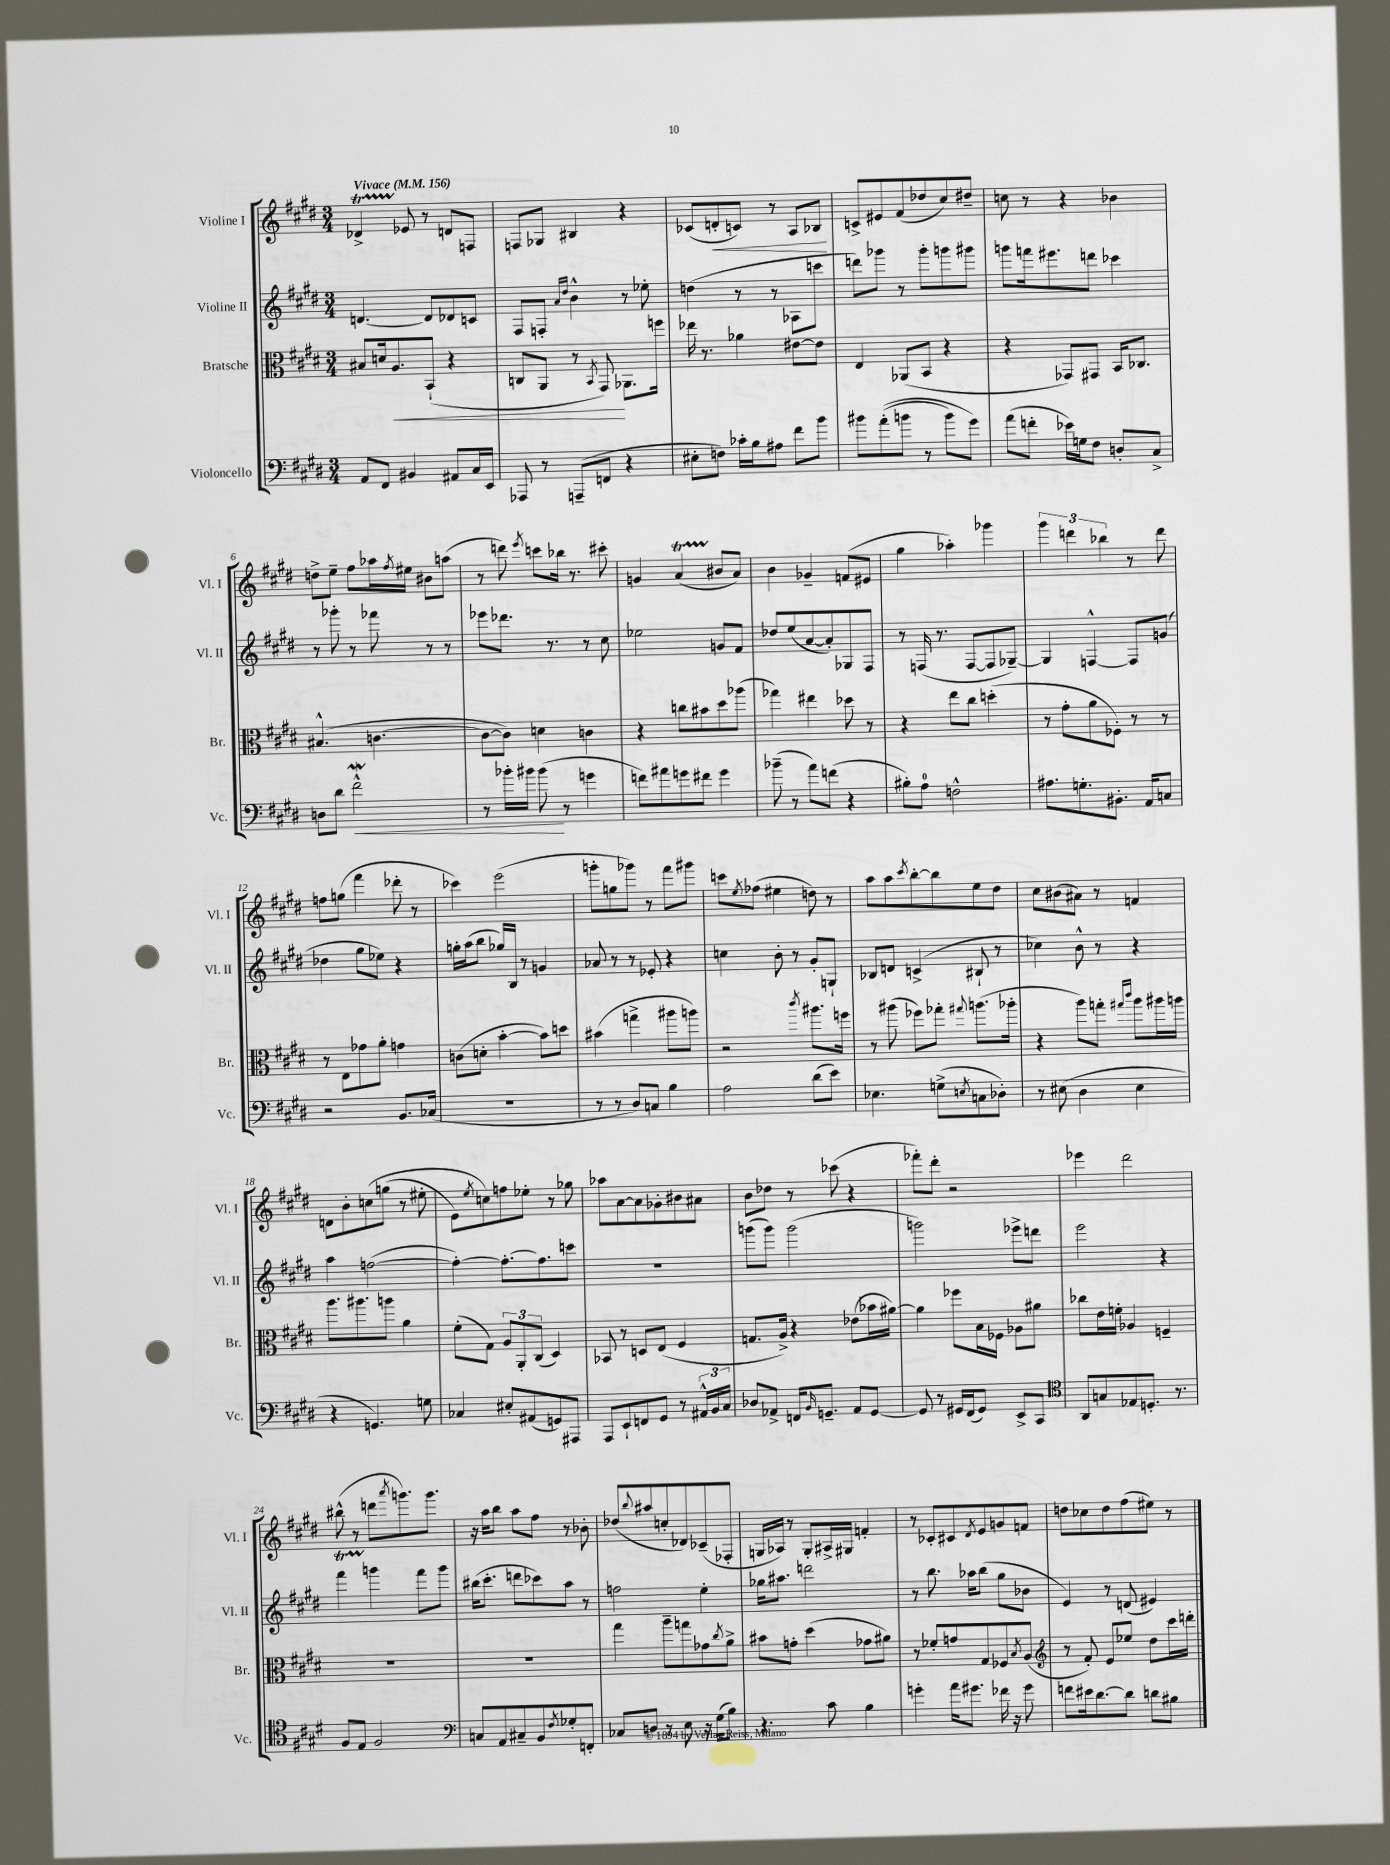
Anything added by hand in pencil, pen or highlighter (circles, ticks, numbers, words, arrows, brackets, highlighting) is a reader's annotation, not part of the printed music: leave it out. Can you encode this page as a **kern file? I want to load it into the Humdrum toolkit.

**kern	**dynam	**kern	**dynam	**kern	**kern	**dynam
*part4	*part4	*part3	*part3	*part2	*part1	*part1
*staff4	*staff4	*staff3	*staff3	*staff2	*staff1	*staff1
*I"Violoncello	*	*I"Bratsche	*	*I"Violine II	*I"Violine I	*
*I'Vc.	*	*I'Br.	*	*I'Vl. II	*I'Vl. I	*
*clefF4	*	*clefC3	*	*clefG2	*clefG2	*
*k[f#c#g#d#]	*	*k[f#c#g#d#]	*	*k[f#c#g#d#]	*k[f#c#g#d#]	*
*M3/4	*	*M3/4	*	*M3/4	*M3/4	*
*MM156	*	*MM156	*	*MM156	*MM156	*
=1	=1	=1	=1	=1	=1	=1
!	!	!	!	!	!LO:TX:a:B:t=Vivace	!
8AA/L	.	8B#X/L	.	[4.dn/	4d-XT^/	.
8FF#/J	.	16dn/k	.	.	.	.
!	!	!	!LO:HP:b	!	!	!
.	.	8.A/	<	.	.	.
4BB#X/	.	.	.	.	8e-X/	.
.	.	(8BB`/J	.	8d/L]	8r	.
8AA#X/L	.	4r	.	8d-X/	8dn/L	.
16C#/L	.	.	.	8cn/J	8Fn/J	.
16EE/JJ	.	.	.	.	.	.
=2	=2	=2	=2	=2	=2	=2
8AAA-X/	.	8Cn/L	.	8F#/L	8Fn/L	.
8r	.	8AA/J	.	8Fn'/J	8G-X/J	.
.	.	.	.	16qqa/LL	.	.
.	.	.	.	16qqdd#/JJ	.	.
(8AAAn~/L	.	8r	.	4b^^\	4B#X/	.
.	.	8qBB/	.	.	.	.
8FFn/J	.	8GG#/)	.	.	.	.
4r	.	8.AA-X\L	[	8r	4r	.
.	.	.	.	8ee-X'\	.	.
.	.	16ffn\Jk	.	.	.	.
=3	=3	=3	=3	=3	=3	=3
8E#X'\L	.	16ee-X\	.	(4ddn\	(8c-X/L	.
.	.	8.r	.	.	.	.
!	!	!	!	!	!	!LO:HP:b
8Fn\J)	.	.	.	.	8dn'/	<
16c-X'\LL	.	4a-X\	.	8r	8cn/J)	.
16B\J	.	.	.	.	.	.
8A#X\J	.	.	.	8r	8r	.
8f#\L	.	[8e#X\L	.	8A-X\L	8A/L	.
8b\J	.	8e#\J]	.	8cccn\J	8B-X/J	.
.	.	.	.	.	.	[
=4	=4	=4	=4	=4	=4	=4
8b#X\L	.	4E/	.	8dddn\L)	8cn^/L	.
((8a'\	.	.	.	8ggg-X\J	8e#X/	.
8bn\J	.	(8AA-X/L	.	8r	(8f#/	.
8r	.	8BB/J	.	8ggg-'\L	8dd-X/	.
8b\L)	.	4r	.	8gggn\	8cc#/)	.
8g#\J)	.	.	.	8ggg#X\J	8dd#X~/J	.
=5	=5	=5	=5	=5	=5	=5
(8a\L	.	4r	.	8gggn\L	8ccn\	.
8fn'\J	.	.	.	16fffn\k	8r	.
.	.	.	.	8.eee#X\	.	.
16e-X\LL)	.	8GG-X/L)	.	.	4r	.
16Gn\J	.	.	.	.	.	.
8F#\J	.	8GG#X/J	.	8dddn\J	.	.
8Dn'/L	.	16BB/KL	.	4ccc-X\	4b-X\	.
.	.	8.C-X/J	.	.	.	.
8C#^/J	.	.	.	.	.	.
!!LO:LB:g=z
=6	=6	=6	=6	=6	=6	=6
8Dn\L	.	(4.B#X^^/	.	8r	8ddn^\L	.
8d#\J	.	.	.	8ggg-X'\	8ee~\J	.
!	!LO:HP:b	!	!	!	!	!
2f#W^^\	<	.	.	8r	8ff#\L	.
.	.	[4.cn\	.	8fff-X\	16aa-X\L	.
.	.	.	.	.	8qff#/	.
.	.	.	.	.	16ee#X\JJ	.
.	.	.	.	8r	8b#X\L	.
.	.	.	.	8r	(8aan\J	.
=7	=7	=7	=7	=7	=7	=7
8r	.	8c\L_	.	8eee-X\L	8r	.
16b-X'\LL	.	8c\J])	.	8.ddd-X\J	8dddn\)	.
16b#X\JJ	.	.	.	.	.	.
.	.	.	.	.	8qeee/	.
(8b#\	.	4dn\	.	.	8cccn\L	.
.	.	.	.	8.r	.	.
8r	[	.	.	.	16bb-X\Jk	.
.	.	.	.	.	8.r	.
4gn\	.	4cn\	.	8r	.	.
.	.	.	.	8cc#\	8ccc#X'\	.
=8	=8	=8	=8	=8	=8	=8
8fn\L)	.	4r	.	2ee-X\	4gn/	.
8a#X\	.	.	.	.	.	.
8gn\	.	8ccn\L	.	.	(4aT/	.
8f#X\J	.	8b#X\	.	.	.	.
4g\	.	8dd#\	.	8gn/L	8b#X/L	.
.	.	(8aa-X\J	.	8f#/J	8a/J)	.
=9	=9	=9	=9	=9	=9	=9
(8b-X~\	.	4gg-X\)	.	8dd-X/L	4b\	.
8r	.	.	.	(8ee/	.	.
8a\L)	.	4ee#X\	.	[8a/	4g-X~/	.
(8fn\J	.	.	.	8a'/])	.	.
4r	.	8dd-X\	.	8G-X/	(8fn/L	.
.	.	8r	.	8F#/J	8e#X/J	.
=10	=10	=10	=10	=10	=10	=10
8B#X'\L)	.	4r	.	8r	4gg#\	.
8A\J	.	.	.	(16Fn/	.	.
.	.	.	.	8.r	.	.
2Fn^^\	.	8ee\L	.	.	4aa-X'\)	.
.	.	8cc#\J	.	[8F/L	.	.
.	.	(4ddn'\	.	8F/]	4ggg-X\	.
.	.	.	.	[8G-X~/J)	.	.
=11	=11	=11	=11	=11	=11	=11
8.A#X\L	.	8r	.	4G-/]	6ggg#\	.
.	.	8g#'\L	.	.	.	.
.	.	.	.	.	6dddn\	.
8.Gn'\	.	.	.	.	.	.
.	.	8a\	.	[4Fn^^/	.	.
.	.	.	.	.	6bb-X\	.
8.BB#X'\J	.	8F-X'\J)	.	.	.	.
.	.	8r	.	8F/L]	8r	.
16AA/KL	.	.	.	.	.	.
8Cn/J	.	8r	.	(8gn/J	8ddd\	.
!!LO:LB:g=z
=12	=12	=12	=12	=12	=12	=12
2r	.	8r	.	4dd-X\	8ffn\L	.
.	.	8E\L	.	.	(8ggn\J	.
.	.	8g-X\	.	8gg#\L	4fff#\	.
.	.	8a'\J	.	8ee-X\J)	.	.
8.BB/L	.	4gn\	.	4r	8ddd-X'\	.
.	.	.	.	.	8r	.
(16C-X/Jk	.	.	.	.	.	.
=13	=13	=13	=13	=13	=13	=13
2.r	.	(8cn\L	.	16ggn'\LL	4ccc-X\)	.
.	.	.	.	(16aa\J	.	.
.	.	8dn'\J	.	8bb\J	.	.
.	.	[4b'\	.	16gg-X/LL)	(2eee\	.
.	.	.	.	16B/JJ	.	.
.	.	.	.	8r	.	.
.	.	8b\L])	.	4gn/	.	.
.	.	8ddn\J	.	.	.	.
=14	=14	=14	=14	=14	=14	=14
8r	.	(4b#X\	.	8a-X/	8gggn'\L	.
8r	.	.	.	8r	8ggn\	.
8D#/L)	.	4ggn^\	.	8r	8ggg-X\J)	.
8Cn/J	.	.	.	8e-X'/	8r	.
4B\	.	8aa#X\L	.	4r	8fff#\L	.
.	.	8aan\J)	.	.	8ggg#X\J	.
=15	=15	=15	=15	=15	=15	=15
2A\	.	2r	.	4ccn\	8cccn\L	.
.	.	.	.	.	8qee/	.
.	.	.	.	.	(8ff-X\J	.
.	.	.	.	8b'\	4ee#X\	.
.	.	.	.	8r	.	.
.	.	8qccc#/	.	.	.	.
(8d#\L	.	8.aa#X\L	.	8g#'/L	8ddn\)	.
8e\J)	.	.	.	8Gn`/J	8r	.
.	.	16ffn\Jk	.	.	.	.
=16	=16	=16	=16	=16	=16	=16
4.E-X\	.	8r	.	8B-X/L	8aa\L	.
.	.	(8aa#X\	.	8dn/J	8aa\	.
.	.	.	.	.	8qccc#/	.
.	.	8ff-X\L)	.	(4cn^/	[8bb'\	.
(8Gn^\L	.	8gg-X'\J	.	.	8bb\]	.
8qEn/	.	8qqgg#X/	.	.	.	.
8Cn\	.	(8.aan\L	.	8B#X`/	8ee\	.
8D-X'\J)	.	.	.	8r	8dd#\J	.
.	.	16aa-X'\Jk	.	.	.	.
=17	=17	=17	=17	=17	=17	=17
8r	.	4r	.	4cc-X\)	8cc#\L	.
(8E#X\	.	.	.	.	(8b#X\	.
4D#\	.	8aa\L)	.	8b^^\	8a#X\J)	.
.	.	8ggn'\J	.	8r	8r	.
.	.	16qqgg#X/LL	.	.	.	.
.	.	16qqccc#/JJ	.	.	.	.
4E#\	.	8aa\L	.	4r	4fn/	.
.	.	16aa#X\L	.	.	.	.
.	.	16aan\JJ	.	.	.	.
!!LO:LB:g=z
=18	=18	=18	=18	=18	=18	=18
4r	.	8.aa\L	.	4aa\	8dn\L	.
.	.	.	.	.	8b'\	.
.	.	8.aa#X\	.	.	.	.
4.GGn/)	.	.	.	([2ffn\	(8ccn\	.
.	.	8aan\J	.	.	(8ggn\J	.
.	.	4a\	.	.	8r	.
8Gn\	.	.	.	.	8ee#X'\	.
=19	=19	=19	=19	=19	=19	=19
4C-X/	.	(8f#'\L	.	4ff'\_)	8e\L)	.
.	.	.	.	.	8qee/	.
.	.	8G#\J)	.	.	8ccn\)	.
8E#X'/L	.	12A/L	.	8.ff'\L_	8ffn\	.
.	.	12AA'/	.	.	.	.
(8AA#X/	.	.	.	.	8ee-X'\J	.
.	.	(12C#/J	.	.	.	.
.	.	.	.	8.ff\]	.	.
8GGn/)	.	4D#/)	.	.	8r	.
8AAA#X/J	.	.	.	8cccn\J	8gg-X\	.
=20	=20	=20	=20	=20	=20	=20
8AAA/L	.	8BB-X/	.	2.r	8aa-X\L	.
8EE`/	.	8r	.	.	[8a\	.
8FFn/	.	8Dn/L	.	.	8a\]	.
8GG#/J	.	(8E/J	.	.	8g-X'\	.
8r	.	4F#/	.	.	8b#X\	.
24AA#X^^/LL	.	.	.	.	8a#X\J	.
24BB/	.	.	.	.	.	.
24C#/JJ	.	.	.	.	.	.
=21	=21	=21	=21	=21	=21	=21
8D-X/L	.	8.Gn/L	.	(8gggn\L	8b\L	.
8AA-X^/J	.	.	.	8ggg\J)	8dd-X\J	.
.	.	16A^/Jk)	.	.	.	.
16FFn/KL	.	4r	.	(2ggg\	8r	.
16qqBB/	.	.	.	.	.	.
8.GGn~/J	.	.	.	.	.	.
.	.	.	.	.	(8ccc-X\	.
8AA-/L	.	(8e-X\L	.	.	4r	.
[8GG/J	.	16b-X\L	.	.	.	.
.	.	[16a#X\JJ)	.	.	.	.
=22	=22	=22	=22	=22	=22	=22
8GG/]	.	4a#\]	.	2gggn\)	8fff-X'\L)	.
8r	.	.	.	.	8ddd#'\J	.
16GG#X/LL	.	8ff-X\L	.	.	2r	.
(16FF#/J	.	.	.	.	.	.
8GG#/J)	.	16B\L	.	.	.	.
.	.	16F-X\JJ	.	.	.	.
8EE^/L	.	8A-X\L	.	8eee-X^\L	.	.
8CC#/J	.	8a#X\J	.	8dddn\J	.	.
=23	=23	=23	=23	=23	=23	=23
*clefC4	*	*	*	*	*	*
8AA/L	.	8cc-X\L	.	2eee\	4eee-X\	.
8Gn/	.	16e\L	.	.	.	.
.	.	16fn'\JJ	.	.	.	.
8E-X/	.	4A-X/	.	.	2ddd#\	.
8.Dn'/J	.	.	.	.	.	.
.	.	4Fn~/	.	4r	.	.
8.r	.	.	.	.	.	.
!!LO:LB:g=z
=24	=24	=24	=24	=24	=24	=24
8F#/L	.	2.r	.	4fff#T\	(8bb#X^^\	.
8E/J	.	.	.	.	8r	.
2F#/	.	.	.	4gggn\	8dddn\L	.
.	.	.	.	.	8qaaa/	.
.	.	.	.	.	8.gggn\)	.
.	.	.	.	8fff#\L	.	.
.	.	.	.	.	8.ggg\J	.
.	.	.	.	8ggg\J	.	.
=25	=25	=25	=25	=25	=25	=25
*clefF4	*	*	*	*	*	*
8Cn/L	.	2.r	.	(16bb#X\KL	16r	.
.	.	.	.	8.ccc#'\J	16aa\KL	.
8AA/	.	.	.	.	8bb\J	.
8C#X~/	.	.	.	8dddn\L	8aa\L	.
8BB/	.	.	.	8ccc-X\)	8ff#\J	.
8qF#/	.	.	.	.	.	.
8G-X'/	.	.	.	8aa\J	8r	.
8FFn'/J	.	.	.	8r	8b-X'\	.
=26	=26	=26	=26	=26	=26	=26
8C-X/L	.	4gg#\	.	2ffn\	(8dd-X/L	.
.	.	.	.	.	8qqbb/	.
8Dn/J	.	.	.	.	8aa#X/	.
8r	.	8aa~\L	.	.	8ccn'/	.
8E\	.	8ggn\	.	.	8d-X/)	.
16r	.	8g-X\	.	4ee'\	(8c-X~/	.
(16G#\KL	.	.	.	.	.	.
.	.	8qcc#/	.	.	.	.
8B\J)	.	8a^\J	.	.	8F-X'/J	.
=27	=27	=27	=27	=27	=27	=27
4.r	.	8b#X\L	.	16gg-X\KL	16Gn/LL	.
.	.	.	.	8.aa#X\J	16A-X/JJ)	.
.	.	8gn'\J	.	.	8r	.
.	.	(4dd#\	.	2dddn\	8G'/L	.
8c#\	.	.	.	.	16A#X^/L	.
.	.	.	.	.	16G#X/JJ	.
4B\	.	8g-X\L	.	.	4fn'/	.
.	.	8a#X\J)	.	.	.	.
=28	=28	=28	=28	=28	=28	=28
4gn'\	.	8r	.	8r	8r	.
.	.	8f-X'/L	.	8.bb\	8c-X'/L	.
16a\KL	.	8gn/	.	.	8c#X/	.
8.g#X\J	.	.	.	16aa-X\KL	.	.
.	.	.	.	.	8qd#/	.
.	.	8G#/	.	(8bb\J	8e/	.
16f-X\	.	8F-X/	.	8gg#\L	8gn/	.
16r	.	.	.	.	.	.
.	.	8qB/	.	.	.	.
8g#\	.	(8A/J	.	8b-X\J	8fn/J	.
=29	=29	=29	=29	=29	=29	=29
*	*	*clefG2	*	*	*	*
8fn\L	.	8r	.	4e/)	8ddn\L	.
16e#X\k	.	8f#'/)	.	.	8cc-X\	.
[8.d#\	.	.	.	.	.	.
.	.	8e/L	.	8r	8dd\	.
8d#\J]	.	8ee-X/J	.	(8dn/	(8ff#\	.
8dn\L	.	8dd#\L	.	4e#X/)	8ee#X\J)	.
8B#X\J	.	16ccc#\L	.	.	8r	.
.	.	16dddn'\JJ	.	.	.	.
==	==	==	==	==	==	==
*-	*-	*-	*-	*-	*-	*-
